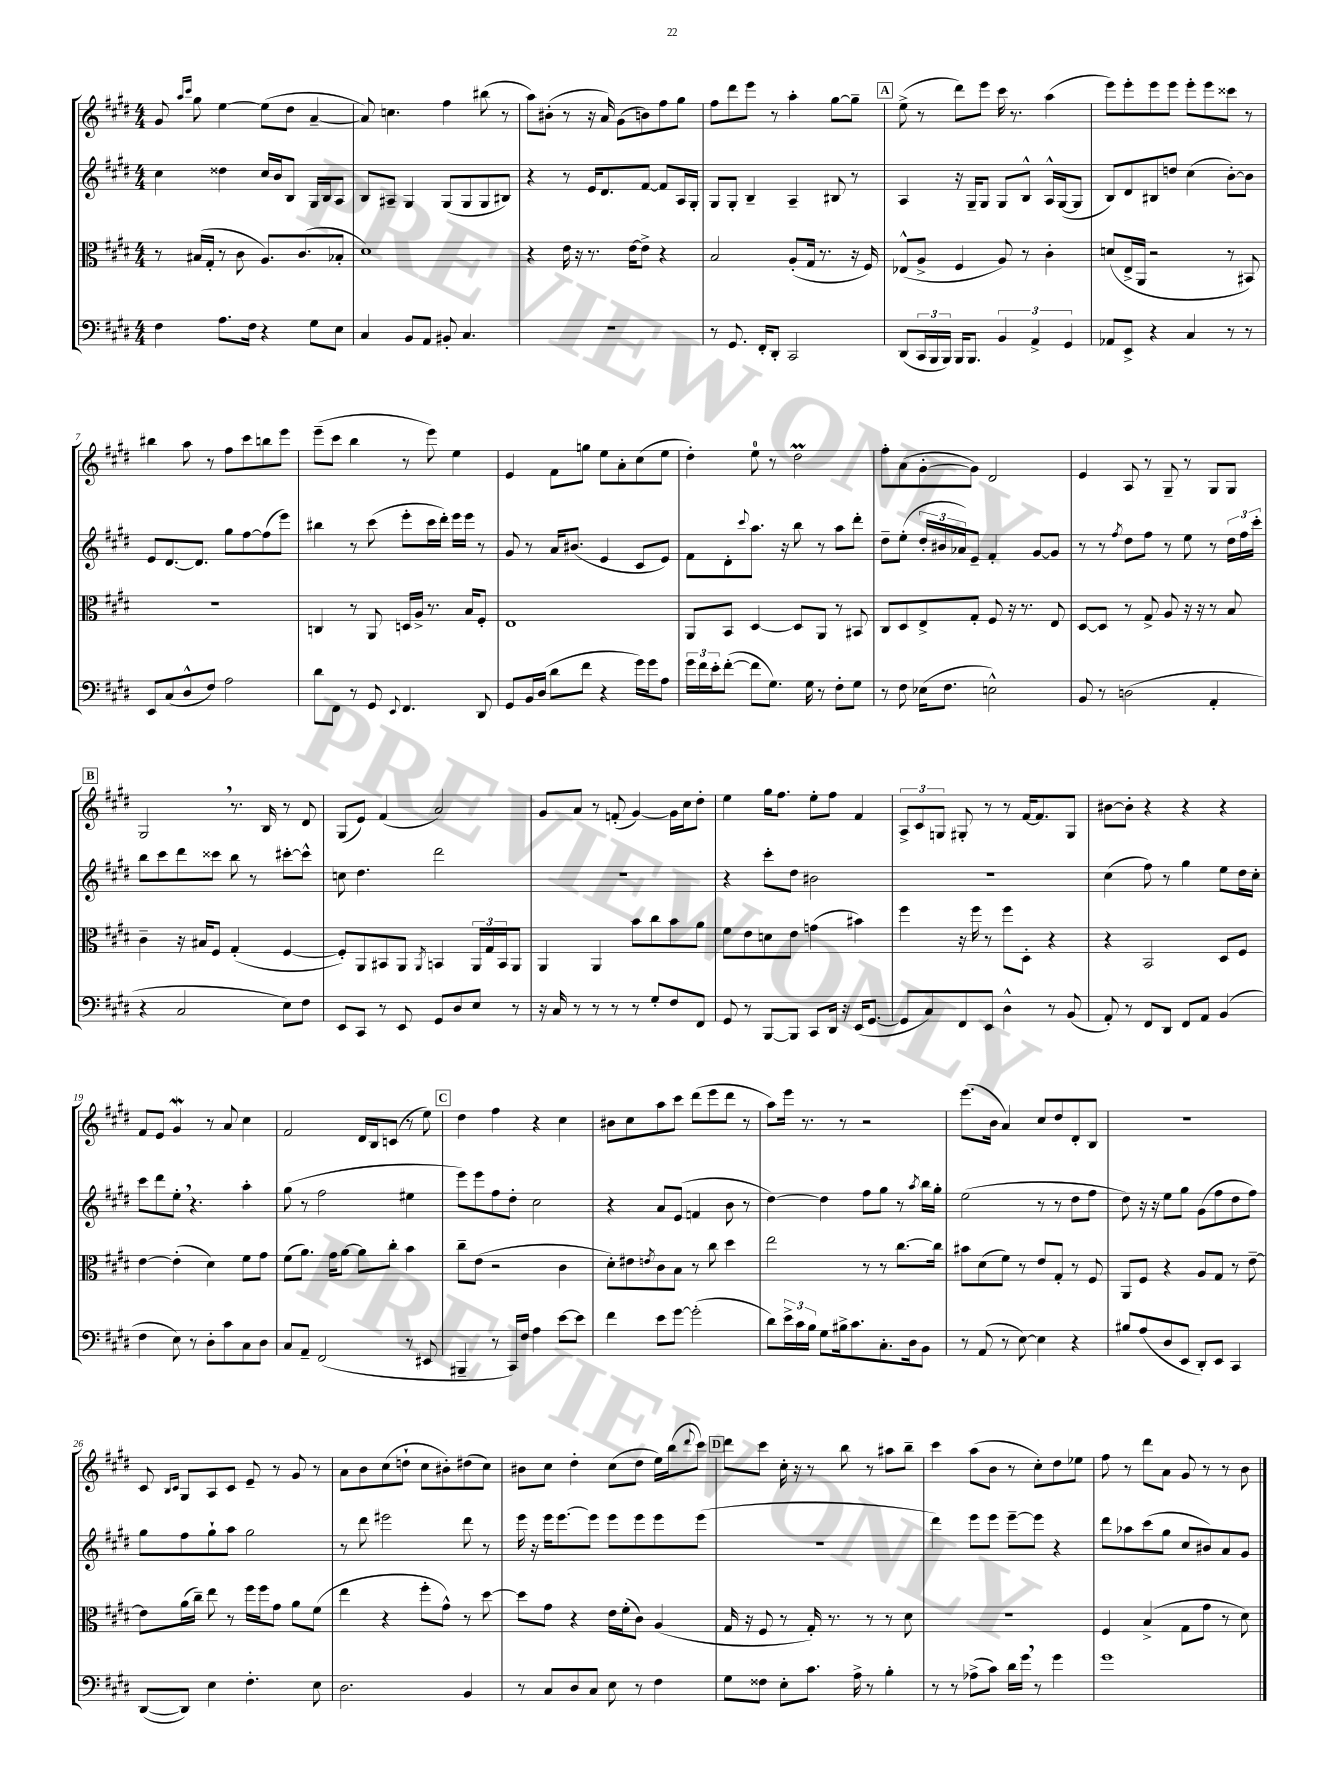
<<
\new StaffGroup <<
\new Staff = "s0" {
    \clef treble \key e \major \numericTimeSignature \time 4/4
    gis'8 \grace { a''16 cis'''16 } gis''8 e''4~ e''8( dis''8 a'4~-- |
    a'8) c''4. fis''4 bis''8( r8 |
    a''8) bis'8-.( r8 r16 a'16) gis'8( b'8) fis''8 gis''8 |
    fis''8 dis'''8 e'''8 r8 a''4-. gis''8~ gis''8-- |
    \mark \markup { \box "A" } e''8->( r8 dis'''8) e'''8 cis'''16 r8. a''4( |
    e'''8) e'''8-. e'''8 e'''8 e'''8-. e'''8 cisis'''8 r8 |
    bis''4 a''8 r8 fis''8 cis'''8 b''8 e'''8 |
    e'''8--( cis'''8 b''4 r8 e'''8) e''4 |
    e'4 fis'8 g''8 e''8 a'8-. cis''8( e''8 |
    dis''4-.) e''8-0 r8 dis''2\prall |
    fis''8-. a'8( gis'8~-. gis'8) dis'2 |
    e'4 a8 r8 gis8-- r8 gis8 gis8 |
    \mark \markup { \box "B" } gis2 \breathe r8. b16 r8 dis'8 |
    gis8( e'8) fis'4( a'2) |
    gis'8 a'8 r8 f'8-.( gis'4~) gis'16 cis''16 dis''8-. |
    e''4 gis''16 fis''8. e''8-. fis''8 fis'4 |
    \tuplet 3/2 { a8-> cis'8 g8 } gis8-. r8 r8 fis'16~ fis'8. gis8 |
    bis'8~ bis'8-. r4 r4 r4 |
    fis'8 e'8 gis'4\mordent r8 a'8 cis''4 |
    fis'2 dis'16 b16 c'8( r8 e''8) |
    \mark \markup { \box "C" } dis''4 fis''4 r4 cis''4 |
    bis'8 cis''8 a''8 cis'''8 dis'''8( e'''8 dis'''8 r8 |
    a''8) e'''16 r8. r8 r2 |
    e'''8.( b'16 a'4) cis''8 dis''8 dis'8-. b8 |
    R1 |
    cis'8 \grace { b16 cis'16 } gis8 a8 cis'8 e'8-- r8 gis'8 r8 |
    a'8 b'8 cis''8( d''8-! cis''8 bis'8-.) dis''8( cis''8) |
    bis'8 cis''8 dis''4-. cis''8( dis''8 e''16) b''16( \appoggiatura { dis'''8 } cis'''8) |
    \mark \markup { \box "D" } dis'''8 cis'''8 cis''16-. r16 r8 b''8 r8 ais''8 b''8-- |
    cis'''4 a''8( b'8 r8 cis''8-.) dis''8 ees''8 |
    fis''8 r8 dis'''8 a'8 gis'8 r8 r8 b'8 \bar "|." |
}
\new Staff = "s1" {
    \clef treble \key e \major \numericTimeSignature \time 4/4
    cis''4 disis''4 cis''16 b'16 b8 gis16 b16 a8 |
    b8 ais8-- gis4 gis8( gis8 gis8 bis8) |
    r4 r8 e'16 dis'8. fis'8~ fis'8 a16 gis16-. |
    gis8 gis8-. b4-- a4-- bis8 r8 |
    \mark \markup { \box "A" } a4 r16 gis16-- gis8 gis8 b8-^ a16-^ gis16~( gis8 |
    b8) dis'8 bis8 d''8 cis''4( b'8~-.) b'8 |
    e'8 dis'8.~ dis'8. gis''8 fis''8~ fis''8( e'''8) |
    bis''4 r8 cis'''8( e'''8-. cis'''16 dis'''16-.) e'''16 e'''16 r8 |
    gis'8 r8 a'16 bis'8.( e'4 cis'8 e'8) |
    fis'8 dis'8-. \appoggiatura { cis'''8 } a''8. r16 b''8 r8 a''8 dis'''8-. |
    dis''8-- e''8-.( \tuplet 3/2 { dis''16-. bis'16 aes'16) } e'8-- fis'4-. gis'8~ gis'8 |
    r8 r8 \acciaccatura { fis''8 } dis''8 fis''8 r8 e''8 r8 \tuplet 3/2 { dis''16 fis''16 cis'''16-. } |
    \mark \markup { \box "B" } b''8 cis'''8 dis'''8 cisis'''8 b''8 r8 cis'''8~-. cis'''8-^ |
    c''8 dis''4. dis'''2 |
    R1 |
    r4 cis'''8-. dis''8 bis'2 |
    R1 |
    cis''4( fis''8) r8 gis''4 e''8 dis''16 cis''16-. |
    cis'''8 dis'''8 e''8-. \breathe r4. a''4-. |
    gis''8( r8 fis''2 eis''4 |
    \mark \markup { \box "C" } e'''8) e'''8 fis''8 dis''8-. cis''2 |
    r4 a'8 e'8( f'4 b'8 r8 |
    dis''4~) dis''4 fis''8 gis''8 r8 \acciaccatura { a''8 } b''16 gis''16-. |
    e''2( r8 r8 dis''8 fis''8 |
    dis''8) r16 r16 e''8 gis''8 gis'8( fis''8 dis''8 fis''8) |
    gis''8 fis''8 gis''8-! a''8 gis''2 |
    r8 dis'''8 eis'''2 dis'''8 r8 |
    e'''16 r16 e'''16 e'''8.~ e'''8 e'''8 e'''8 e'''8 e'''8( |
    \mark \markup { \box "D" } r1 |
    dis'''4) e'''8 e'''8 e'''8~-- e'''8 r4 |
    dis'''8 aes''8 cis'''8( gis''8 cis''8 bis'8) a'8 gis'8 \bar "|." |
}
\new Staff = "s2" {
    \clef alto \key e \major \numericTimeSignature \time 4/4
    r8 bis16( gis16-. r8 cis'8 a8.) cis'8.( bes8-. |
    dis'1) |
    r4 e'16 r16 r8. e'16~ e'8-> r4 |
    b2 a8-.( gis16 r8. r16 fis16) |
    \mark \markup { \box "A" } ees8-^( a8-> fis4 a8) r8 cis'4-. |
    d'8( e16-> a,16 r2 r8 bis,8) |
    r1 |
    c4 r8 a,8 d16 a16-> r8. b16 fis8-. |
    e1 |
    a,8 b,8 dis4~ dis8 a,8 r8 bis,8 |
    cis8 dis8 e8-> gis8-. fis8 r16 r8. e8 |
    dis8~ dis8 r8 gis8-> a8 r16 r16 r8 b8 |
    \mark \markup { \box "B" } cis'4-- r16 bis16 fis8 gis4-.( fis4~ |
    fis8-.) a,8 bis,8 a,8 \acciaccatura { a,8 } b,4 \tuplet 3/2 { a,16 gis16 b,16 } a,8 |
    a,4 a,4 b'8 cis''8 b'8 a'8 |
    fis'8 e'8 d'8 e'8 g'4( bis'4) |
    fis''4 r16 fis''16 r8 fis''8 dis8-. r4 |
    r4 b,2 dis8 fis8 |
    e'4~ e'4-.( dis'4) fis'8 gis'8 |
    fis'8( a'8.) gis'16 a'8~ a'8 cis''8-. b'4 |
    \mark \markup { \box "C" } cis''8-- e'8( r2 cis'4 |
    dis'8-.) eis'8 \acciaccatura { e'8 } cis'8 b8 r8 cis''8 dis''4 |
    e''2 r8 r8 cis''8.~ cis''16 |
    bis'8 dis'8( fis'8) r8 e'8 gis8-. r8 fis8 |
    a,8 fis8 r4 a8 gis8 r8 e'8~-- |
    e'8 a'16( cis''16--) e''8 r8 fis''16 fis''16 gis'8 a'8 fis'8( |
    e''4 r4 fis''8-. gis'8-^) r8 dis''8~ |
    dis''8 gis'8 r4 e'16 fis'16-.( cis'8) a4( |
    \mark \markup { \box "D" } gis16 r16 fis8 r8 gis16-.) r8. r8 r8 dis'8 |
    R1 |
    fis4 b4->( gis8 gis'8 r8 dis'8) \bar "|." |
}
\new Staff = "s3" {
    \clef bass \key e \major \numericTimeSignature \time 4/4
    fis4 a8. fis16 r4 gis8 e8 |
    cis4 b,8 a,8 bis,8-. cis4. |
    R1 |
    r8 gis,8. fis,16-. dis,8-. cis,2 |
    \mark \markup { \box "A" } dis,8( \tuplet 3/2 { cis,16 b,,16 b,,16) } b,,16 b,,8. \tuplet 3/2 { b,4 a,4-> gis,4 } |
    aes,8 e,8-> r4 cis4 r8 r8 |
    e,8 cis8( dis8-^ fis8) a2 |
    dis'8 fis,8 r8 gis,8 \appoggiatura { e,8 } fis,4. dis,8 |
    gis,8 b,16 dis16( dis'8 fis'8 r4 gis'16) gis'16 a8 |
    \tuplet 3/2 { gis'16 fis'16 e'16-. } fis'8~-.( fis'8 gis8.) gis16 r8 fis8-. gis8 |
    r8 fis8 ees16( fis8. e2-^) |
    b,8 r8 d2( a,4-. |
    \mark \markup { \box "B" } r4 cis2 e8) fis8 |
    e,8 cis,8 r8 e,8 gis,8 dis8 e8 r8 |
    r16 cis16 r8 r8 r8 r8 gis8-. fis8 fis,8 |
    gis,8 r8 b,,8~ b,,8 cis,8 dis,16 r16 e,16( gis,8.~ |
    gis,8 cis8) fis,8 e,8 dis4-^ r8 b,8( |
    a,8-.) r8 fis,8 dis,8 fis,8 a,8 b,4( |
    fis4 e8) r8 dis8-. cis'8 cis8 dis8 |
    cis8 a,8-- fis,2( r8 eis,8 |
    \mark \markup { \box "C" } bis,,4-- r8 cis,16) fis16 a4 e'8~ e'8 |
    fis'4 e'8 gis'8~ gis'2-.( |
    dis'8) \tuplet 3/2 { e'16-> cis'16 b16 } gis8 bis16-> cis'8. cis8.-. dis16 b,8 |
    r8 a,8( r8 e8~) e4 r4 |
    bis8 a8( dis8 e,8 dis,8-.) e,8 cis,4 |
    dis,8~( dis,8) e4 fis4.-. e8 |
    dis2. b,4 |
    r8 cis8 dis8 cis8 e8 r8 fis4 |
    \mark \markup { \box "D" } gis8 fisis8 e8-. cis'8. a16-> r8 b4-. |
    r8 r8 aes8->( cis'8) dis'16 gis'16 \breathe r8 gis'4 |
    gis'1 \bar "|." |
}
>>
>>
